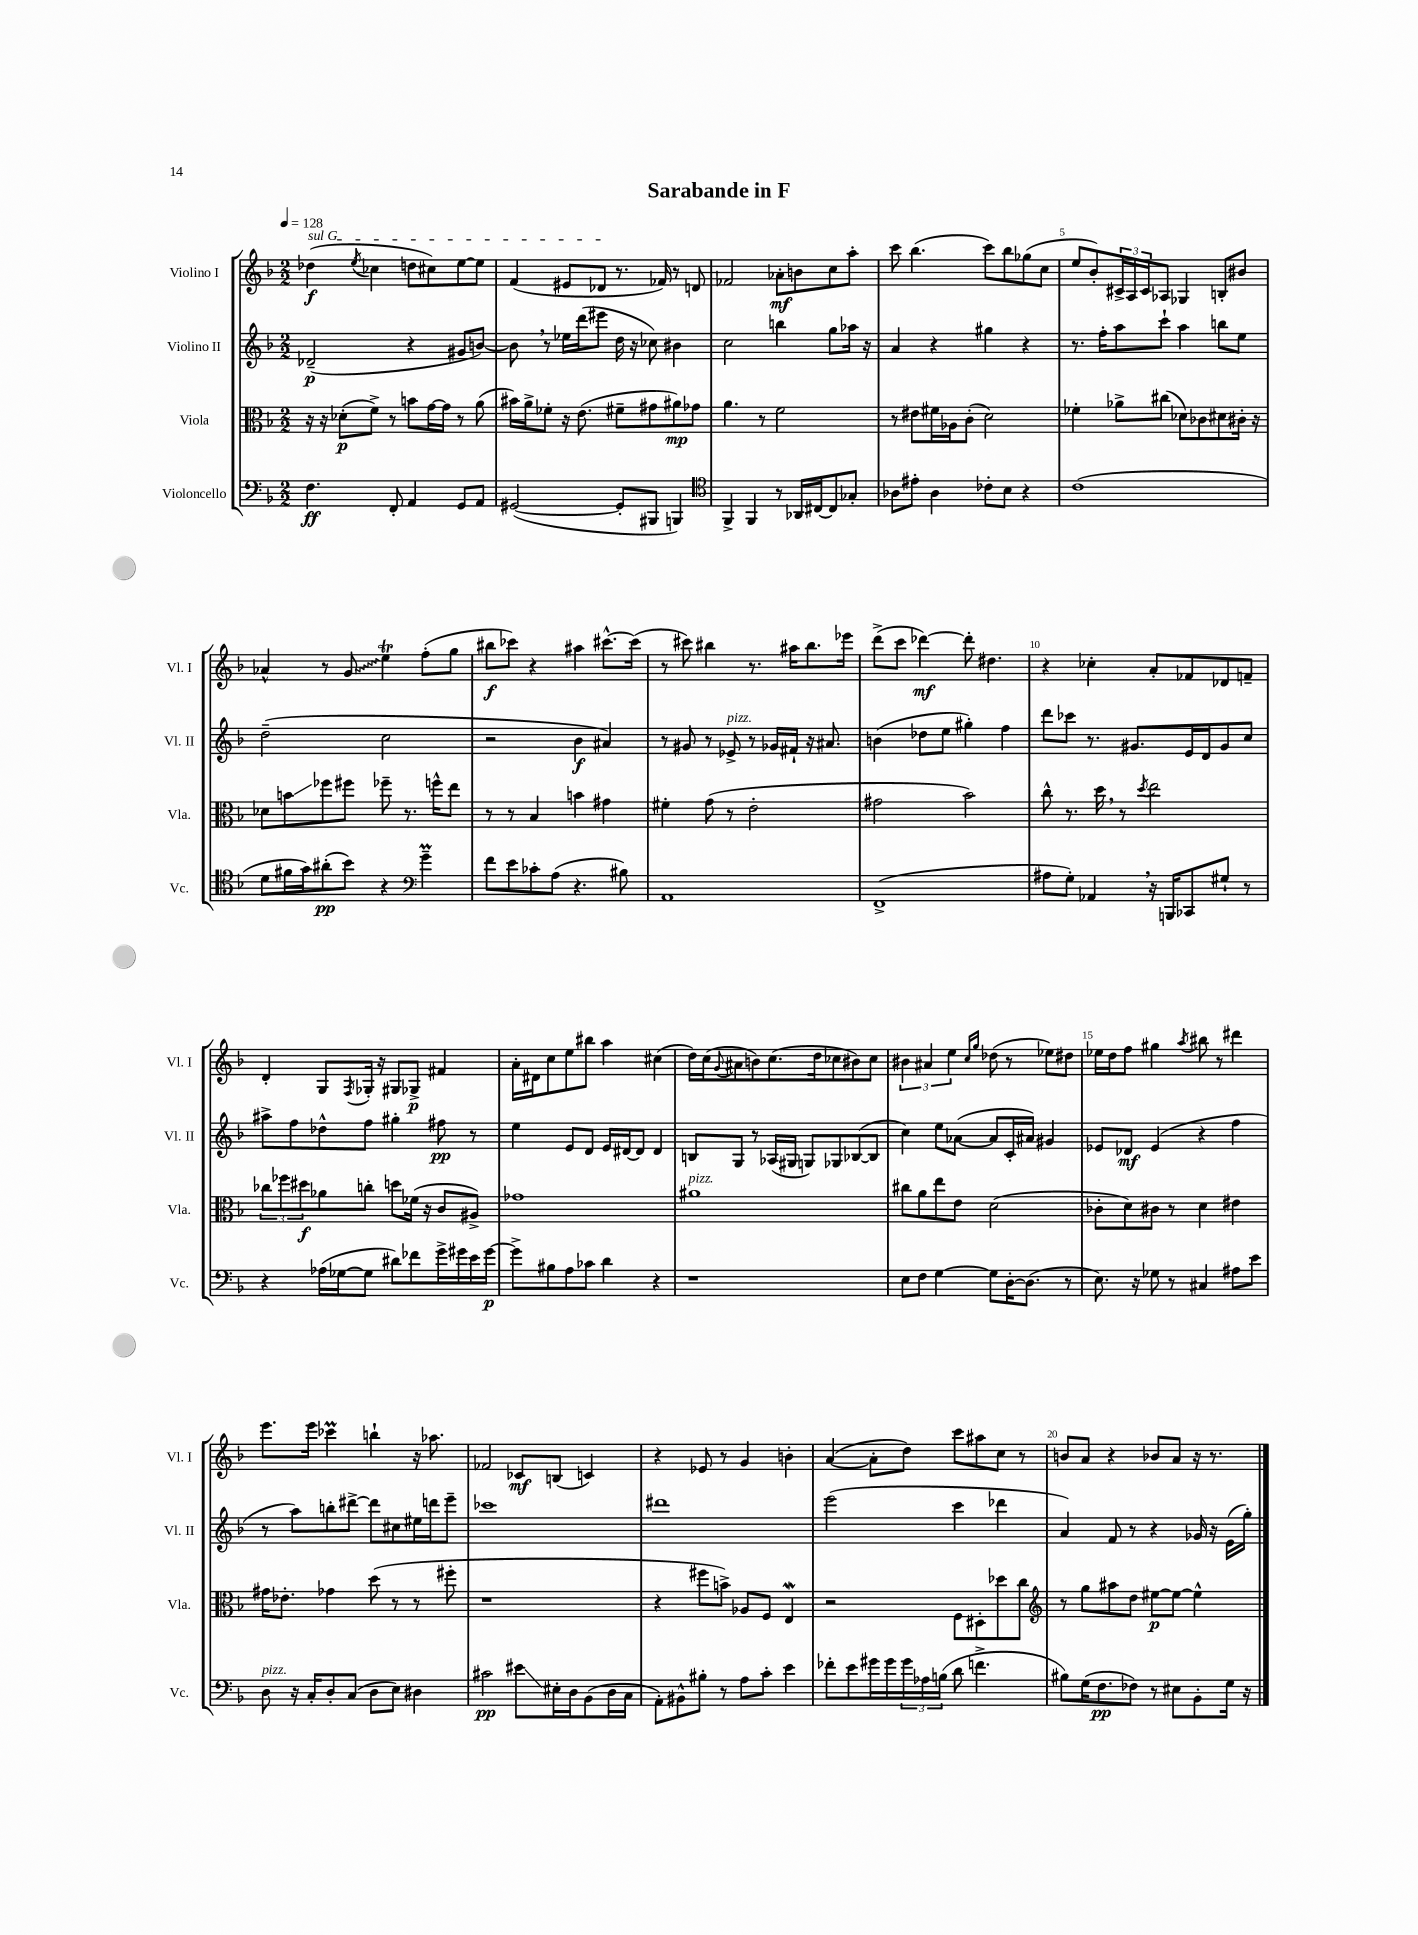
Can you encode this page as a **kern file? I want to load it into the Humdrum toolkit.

**kern	**kern	**kern	**kern
*staff4	*staff3	*staff2	*staff1
*clefF4	*clefC3	*clefG2	*clefG2
*k[b-]	*k[b-]	*k[b-]	*k[b-]
*M2/2	*M2/2	*M2/2	*M2/2
*MM128	*MM128	*MM128	*MM128
4.F	16r	(2d-~	(4dd-
.	16r	.	.
.	(8d-'	.	.
.	.	.	8qee
.	8f^)	.	4cc-
8FF'	8r	.	.
4AA	8b	4r	8dd
.	[16g	.	8cc#)
.	16g]	.	.
8GG	8r	8g#	[8ee
8AA	(8a	[8b)	8ee]
=	=	=	=
([2GG#	16b#)	8b]	(4f
.	16a^	.	.
.	8f-'	8r	.
.	16r	16ee-	8e#
.	(8.e	(16ddd	.
.	.	8eee#	8d-
8GG#']	8f#~	16dd	8.r
.	.	16r	.
8BBB#	8g#	8cc-)	.
.	.	.	16f-)
4BBB)	8a#)	4b#	8r
.	8g-	.	8d
=	=	=	=
*clefC4	*	*	*
4FF^	4.a	2cc	2f-
4FF	.	.	.
.	8r	.	.
8r	2f	4bb	8a-'
16AA-	.	.	8b
[16C#	.	.	.
8C#]	.	8gg	8cc
8G-'	.	16aa-	8aa'
.	.	16r	.
=	=	=	=
8A-	8r	4a	8ccc
8e#'	8e#	.	(4.bb-
4A-	16f#	4r	.
.	16A-	.	.
.	(8c'	.	.
8c-'	2d)	4gg#	8ccc)
8B-	.	.	8bb-
4r	.	4r	(8gg-
.	.	.	8cc
=	=	=	=
(1c	4f-'	8.r	8ee
.	.	.	8b-')
.	.	16ff'	.
.	8a-^	8aa	24c#^
.	.	.	24A
.	.	.	24c#
.	(8cc#	8ccc`	8A-
.	8d-)	4aa	4G-
.	8c-	.	.
.	8d#	8bb	8B'
.	16c#'	8ee	8b#
.	16r	.	.
=	=	=	=
8d	8d-	(2dd~	4a-^^
16f#	8b	.	.
16g)	.	.	.
(8a#'	8ff-	.	8r
8b-)	8ff#	.	8g
4r	8ff-~	2cc	4ee
.	8.r	.	.
*clefF4	*	*	*
4g~	.	.	(8ff'
.	16ff^^	.	.
.	8ee	.	8gg
=	=	=	=
8f	8r	2r	8bb#
8e	8r	.	8ccc-)
8c-'	4B-	.	4r
(8A	.	.	.
4.r	4b	4b-	4aa#
.	4g#	4a#)	[8.ccc#^^
8B#)	.	.	.
.	.	.	(16ccc#]
=	=	=	=
1AA	4f#'	8r	8r
.	.	8g#	8ccc#)
.	(8g	8r	4bb#
.	8r	8e-^	.
.	2e'	8r	8.r
.	.	16g-	.
.	.	16f#`	16aa#
.	.	16r	8.bb#
.	.	8.a#	.
.	.	.	16eee-
=	=	=	=
(1FF^	2g#	(4b	(8ddd^
.	.	.	8ccc
.	.	8dd-	[4ddd-)
.	.	8ee	.
.	2b-)	4gg#')	8ddd-']
.	.	.	4.dd#
.	.	4ff	.
=	=	=	=
8A#	8cc^^	8ddd	4r
8G')	8.r	8ccc-	.
4AA-	.	8.r	4cc-'
.	16dd	.	.
.	8r	.	.
.	.	8.g#	.
.	8qdd	.	.
16r	2ee	.	8a'
16BBB	.	.	.
8CC-	.	16e	8f-
.	.	16d	.
8G#`	.	8g#	8d-
8r	.	8cc	8f~
=	=	=	=
4r	12cc-	8aa#^	4d'
.	12ff-	.	.
.	.	8ff	.
.	12dd#	.	.
(16A-	8a-	8dd-^^	8G
[16G-	.	.	.
.	.	.	8qF
8G-]	8cc'	8ff	16G-'
.	.	.	16r
8d#)	8dd	4gg#'	8G#
8f-	(16f-	.	8G-^
.	16r	.	.
16g^	8c	8ff#	4f#
16g#	.	.	.
16e	8A#^)	8r	.
[16g#	.	.	.
=	=	=	=
8g#^]	1g-	4ee	16a'
.	.	.	16d#
8B#	.	.	8cc
8A	.	8e	8ee
8c-	.	8d	8bb#
4d	.	16e	4aa
.	.	[16d#	.
.	.	8d#]	.
4r	.	4d#	(4cc#
=	=	=	=
1r	1a#	8B	16dd)
.	.	.	(16cc
.	.	.	8qqg
.	.	8G	8a#
.	.	8r	8b)
.	.	(16A-	(8.cc
.	.	16G#	.
.	.	8G)	.
.	.	.	16dd
.	.	8G-	8cc-
.	.	([8B-	8b#)
.	.	8B-]	8cc-
=	=	=	=
8E	8cc#	4cc)	6b#
8F	8a	.	.
.	.	.	6a#
[4G	8ee	8ee	.
.	.	.	6ee
.	8e	([8a-	.
.	.	.	16qqcc
.	.	.	16qqgg
8G]	(2d	8a-]	(8dd-
[16D'	.	16c'	8r
(8.D]	.	16a#)	.
.	.	4g#	8ee-)
8r	.	.	8dd#
=	=	=	=
8.E)	8c-'	8e-	16ee-
.	.	.	16dd
.	8d)	8d-	8ff
16r	.	.	.
8G-	8c#	(4e-	4gg#
8r	8r	.	.
.	.	.	8qaa
4C#	4d	4r	8bb#
.	.	.	8r
8A#	4e#	4ff	4ddd#
8e	.	.	.
=	=	=	=
8D	16g#	8r	8.eee
.	8.e-'	.	.
16r	.	8aa)	.
16C'	.	.	16eee
8D'	4g-	8bb'	4ccc-
(8C	.	[8ddd#^	.
8D	(8dd	8ddd#]	4bb`
8E)	8r	8cc#	.
4D#	8r	16ee#	16r
.	.	16ddd	8.aa-
.	8ff#'	8eee~	.
=	=	=	=
2c#	1r	1ccc-	2f-
8e#	.	.	8c-
16E#'	.	.	(8B
16D	.	.	.
(8BB-	.	.	4c)
16D	.	.	.
16C	.	.	.
=	=	=	=
8AA')	4r	1ddd#	4r
8BB#^^	.	.	.
8B#'	8ff#	.	8e-
8r	8b^)	.	8r
8A	8A-	.	4g
8c'	8F	.	.
4e	4E	.	4b'
=	=	=	=
8f-'	2r	(2eee	([4a
8e	.	.	.
16g#	.	.	8a']
16g#	.	.	.
24g#	.	.	8dd)
24A-	.	.	.
(24B	.	.	.
8d	8F	4ccc	8ccc
4.f^	8D#'	.	8aa#
.	8dd-	4ddd-	8cc
.	8cc	.	8r
=	=	=	=
*	*clefG2	*	*
8B#)	8r	4a)	8b
(16G	8gg	.	8a
8.F	.	.	.
.	8aa#	8f	4r
8F-)	8dd	8r	.
8r	[8ee#	4r	8b-
8E#	8ee#_	.	8a
8BB-'	4ee#^^]	16g-	16r
.	.	16r	8.r
16G	.	(16e	.
16r	.	16gg')	.
==	==	==	==
*-	*-	*-	*-
